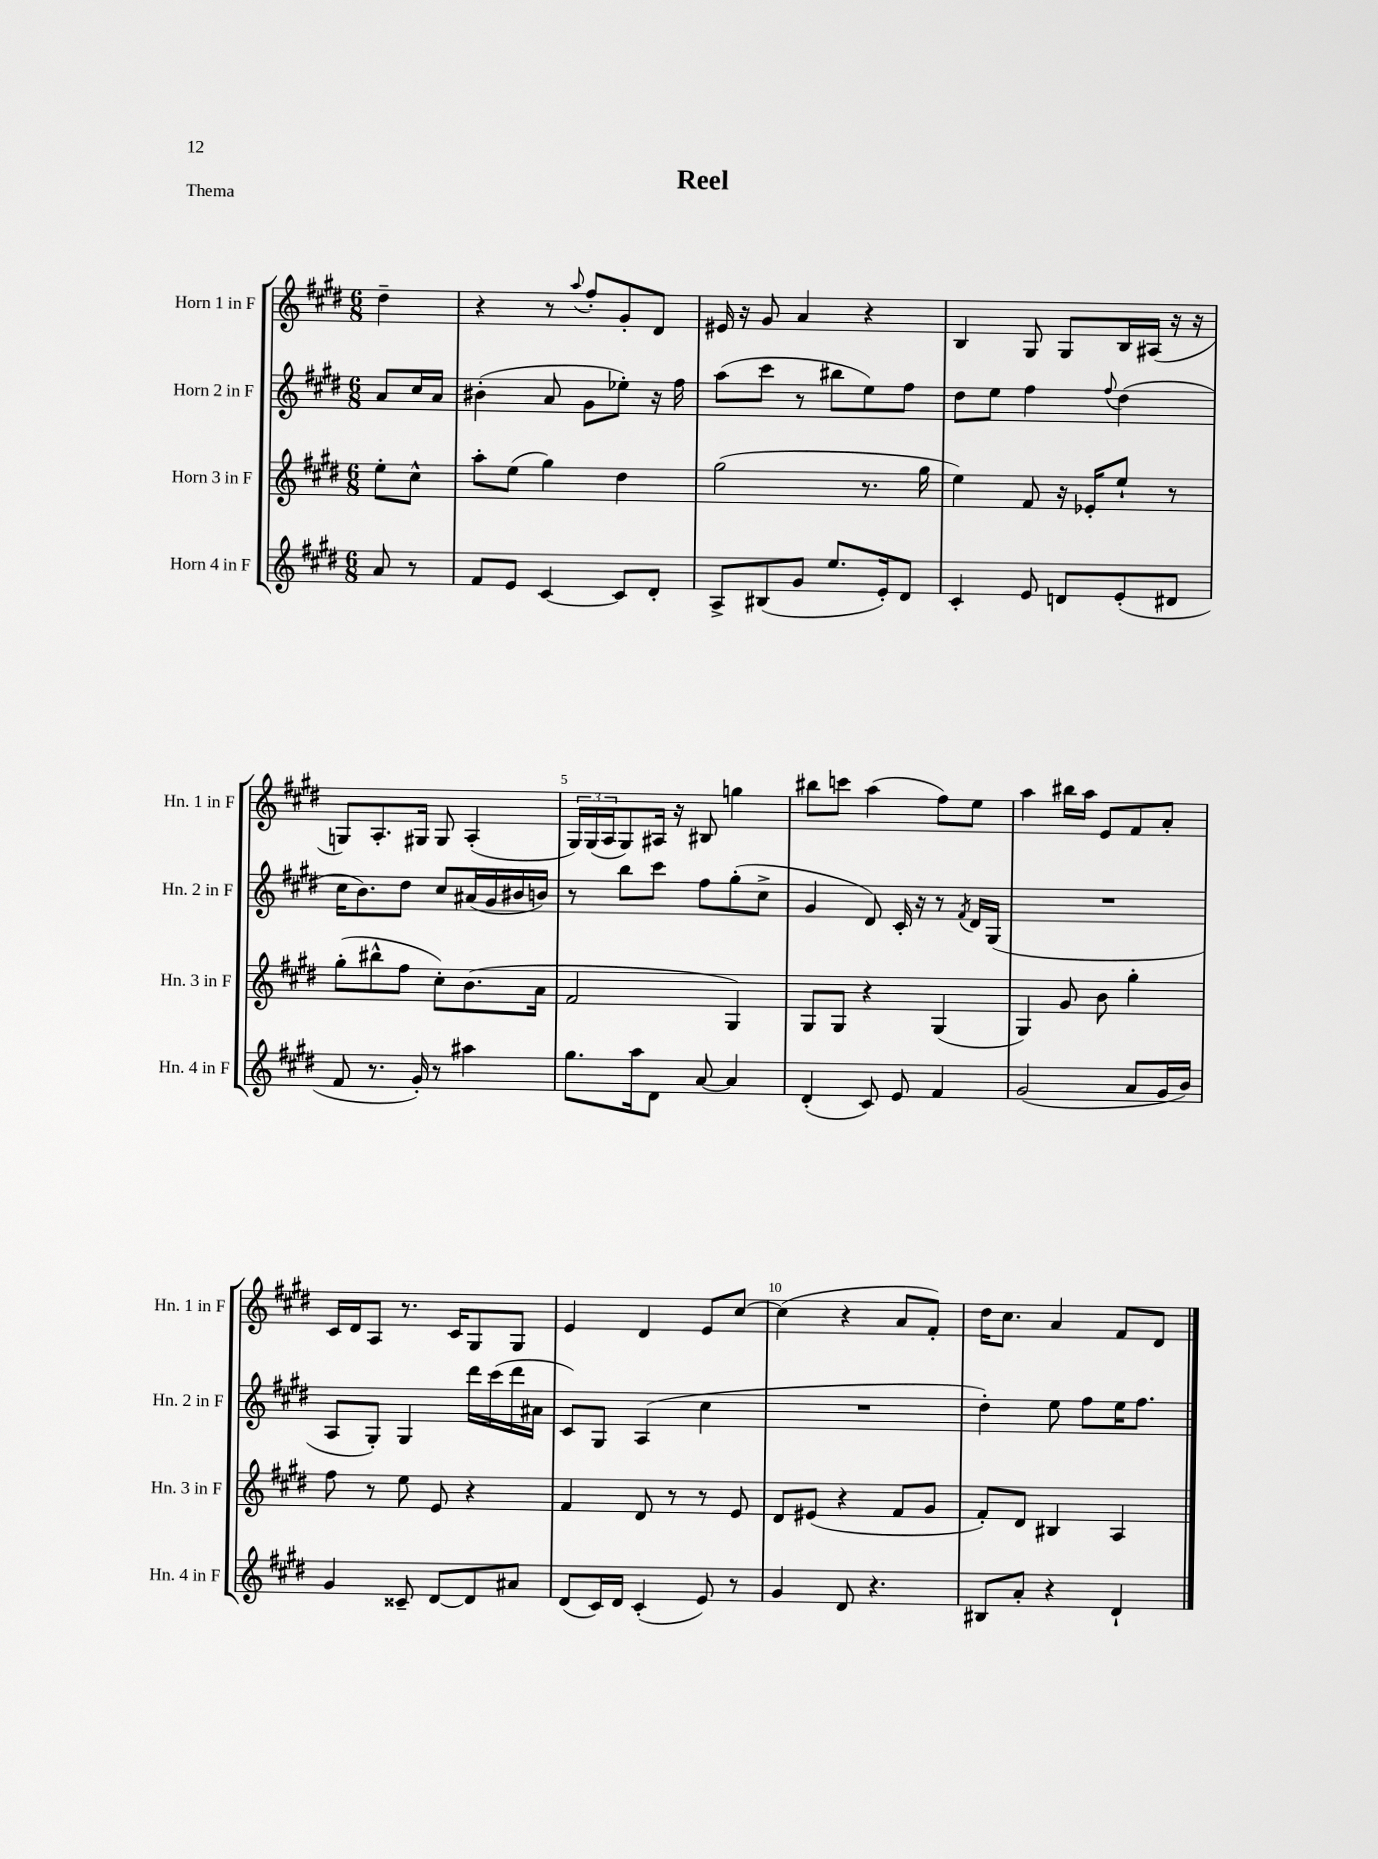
\header { title = "Reel" piece = "Thema" }
<<
\new StaffGroup <<
\new Staff = "s0" \with { instrumentName = "Horn 1 in F" shortInstrumentName = "Hn. 1 in F" } {
    \clef treble \key e \major \numericTimeSignature \time 6/8 \partial 4
    dis''4-- |
    r4 r8 \appoggiatura { a''8 } fis''8-. gis'8-. dis'8 |
    eis'16 r16 gis'8 a'4 r4 |
    b4 gis8 gis8 b16 ais16( r16 r16 |
    g8) a8.-. gis16 gis8 a4-.( |
    \tuplet 3/2 { gis16) gis16( a16 } gis8) ais16 r16 bis8 g''4 |
    bis''8 c'''8 a''4( fis''8) e''8 |
    a''4 bis''16 a''16 e'8 fis'8 a'8-. |
    cis'16 dis'16 a8 r8. cis'16 gis8 gis8 |
    e'4 dis'4 e'8 cis''8~ |
    cis''4( r4 a'8 fis'8-.) |
    dis''16 cis''8. a'4 fis'8 dis'8 \bar "|." |
}
\new Staff = "s1" \with { instrumentName = "Horn 2 in F" shortInstrumentName = "Hn. 2 in F" } {
    \clef treble \key e \major \numericTimeSignature \time 6/8 \partial 4
    a'8 cis''16 a'16 |
    bis'4-.( a'8 gis'8 ees''8-.) r16 fis''16 |
    a''8( cis'''8 r8 bis''8 e''8) fis''8 |
    dis''8 e''8 fis''4 \appoggiatura { fis''8 } dis''4( |
    cis''16 b'8.) dis''8 cis''8 ais'16( gis'16 bis'16 b'16) |
    r8 b''8 cis'''8 fis''8 gis''8-.( cis''8-> |
    gis'4 dis'8) cis'16-. r16 r8 \acciaccatura { fis'8 } dis'16 gis16( |
    R2. |
    a8 gis8-.) gis4 dis'''16 cis'''16( dis'''16 ais'16 |
    cis'8) gis8 a4( cis''4 |
    R2. |
    dis''4-.) e''8 fis''8 e''16 fis''8. \bar "|." |
}
\new Staff = "s2" \with { instrumentName = "Horn 3 in F" shortInstrumentName = "Hn. 3 in F" } {
    \clef treble \key e \major \numericTimeSignature \time 6/8 \partial 4
    e''8-. cis''8-^ |
    a''8-. e''8( gis''4) dis''4 |
    gis''2( r8. gis''16 |
    e''4) fis'8 r16 ees'16-. e''8-! r8 |
    gis''8-.( bis''8-^ fis''8 cis''8-.) b'8.( a'16 |
    fis'2 gis4) |
    gis8 gis8 r4 gis4( |
    gis4) gis'8 b'8 gis''4-. |
    fis''8 r8 e''8 e'8 r4 |
    fis'4 dis'8 r8 r8 e'8 |
    dis'8 eis'8( r4 fis'8 gis'8 |
    fis'8-.) dis'8 bis4 a4 \bar "|." |
}
\new Staff = "s3" \with { instrumentName = "Horn 4 in F" shortInstrumentName = "Hn. 4 in F" } {
    \clef treble \key e \major \numericTimeSignature \time 6/8 \partial 4
    a'8 r8 |
    fis'8 e'8 cis'4~ cis'8 dis'8-. |
    a8-> bis8( gis'8 e''8. e'16-.) dis'8 |
    cis'4-. e'8 d'8 e'8-.( dis'8 |
    fis'8 r8. gis'16-.) r8 ais''4 |
    gis''8. a''16 dis'8 a'8~ a'4 |
    dis'4-.( cis'8) e'8 fis'4 |
    gis'2( a'8 gis'16 b'16) |
    gis'4 cisis'8-- dis'8~ dis'8 ais'8 |
    dis'8( cis'16) dis'16 cis'4-.( e'8) r8 |
    gis'4 dis'8 r4. |
    bis8 a'8-. r4 dis'4-! \bar "|." |
}
>>
>>
\layout { \context { \Score \override BarNumber.break-visibility = ##(#f #t #t) barNumberVisibility = #(every-nth-bar-number-visible 5) } }
